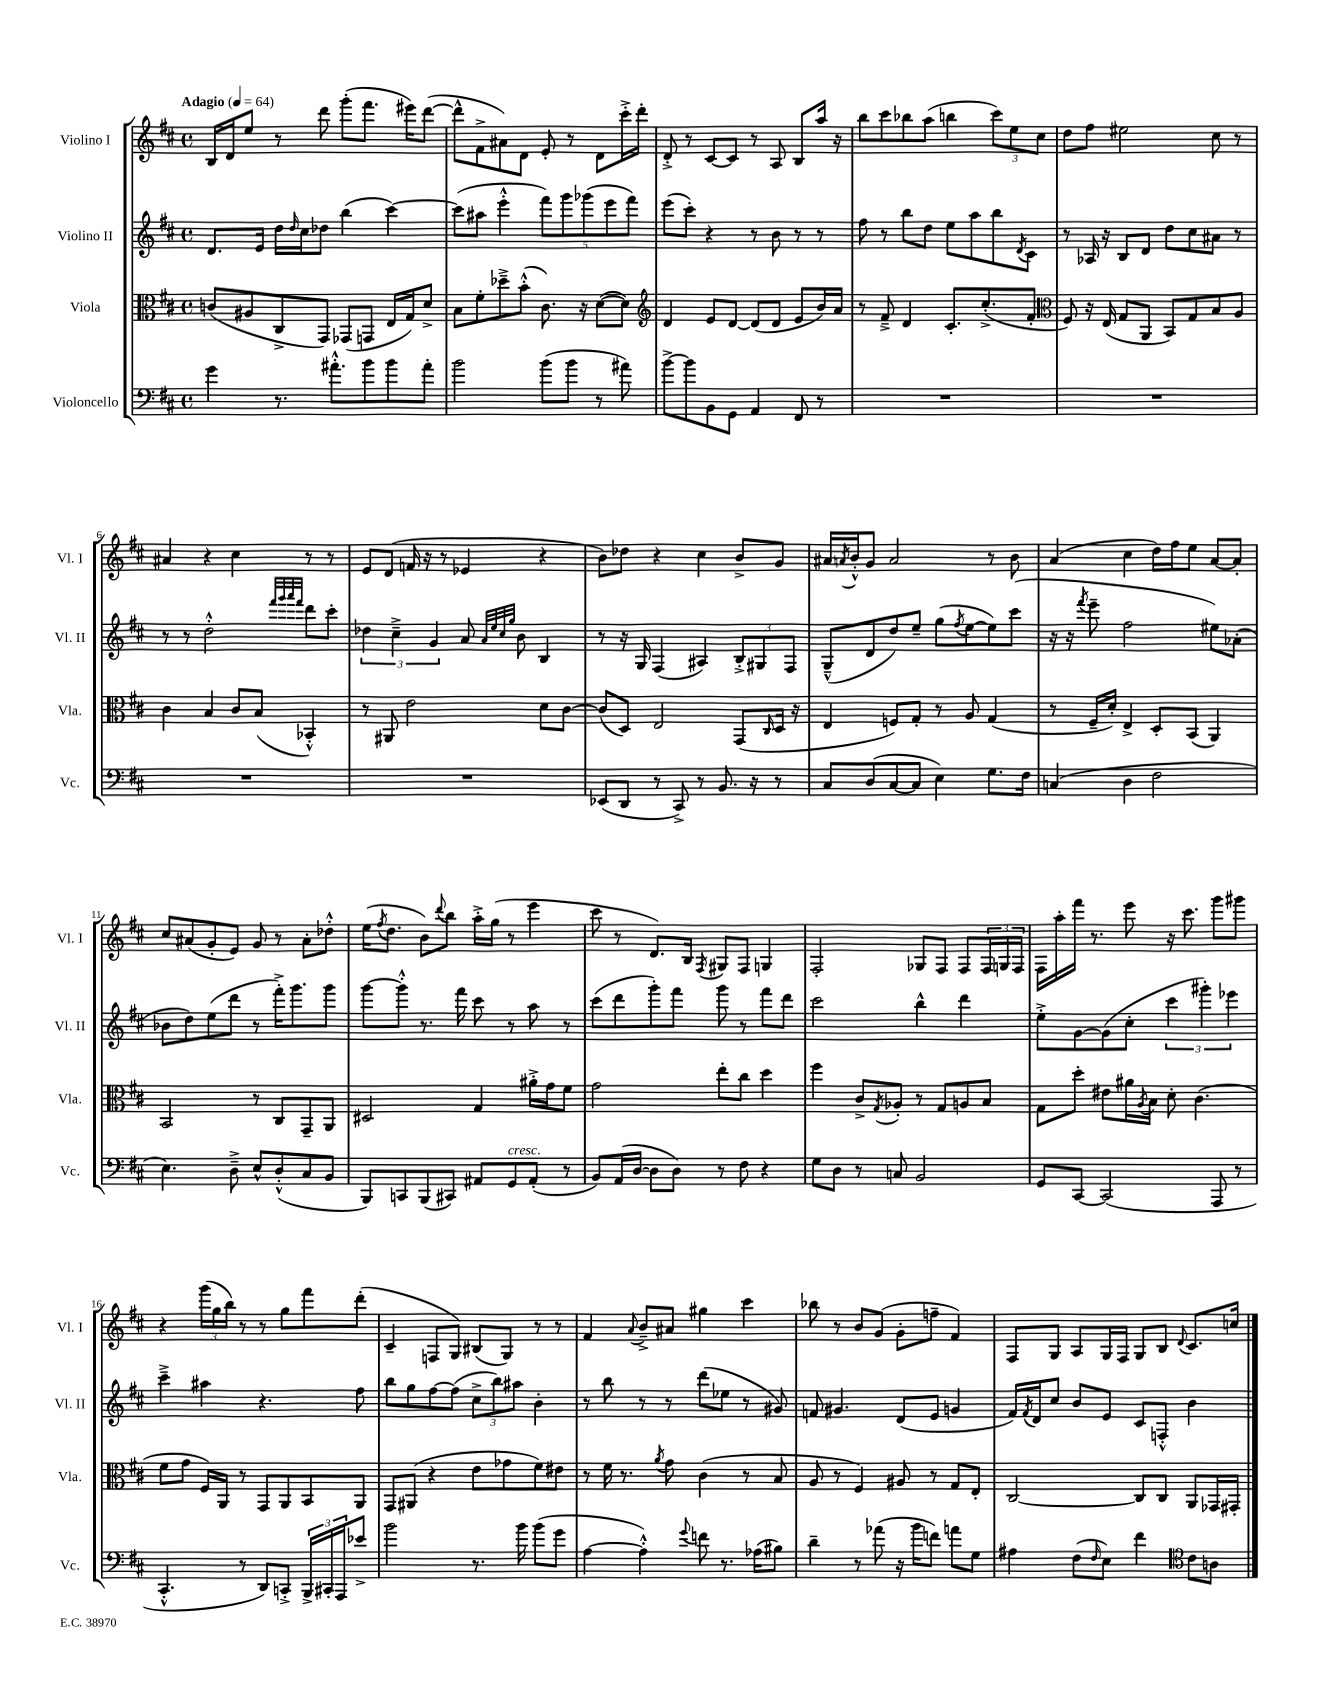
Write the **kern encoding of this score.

**kern	**kern	**kern	**kern
*staff4	*staff3	*staff2	*staff1
*clefF4	*clefC3	*clefG2	*clefG2
*k[f#c#]	*k[f#c#]	*k[f#c#]	*k[f#c#]
*M4/4	*M4/4	*M4/4	*M4/4
*met(c)	*met(c)	*met(c)	*met(c)
*MM64	*MM64	*MM64	*MM64
4g	(8c	8.d	16B
.	.	.	16d
.	8A#	.	8ee
.	.	16e	.
8.r	8C#^	16dd	8r
.	.	16qqdd	.
.	.	16cc#	.
.	8GG)	8dd-	8ddd
8.a#'^^	.	.	.
.	(8GG-	(4bb	(8ggg'
8b	8GG	.	8.fff#
8b	16E	[4ccc#)	.
.	16G)	.	16eee#)
8a#'	8d^	.	([8ddd
=	=	=	=
2b	8B	(8ccc#]	8ddd^^]
.	8f#'	8aa#	8f#^
.	8dd-~^	4eee'^^	8a#)
.	(8b'^^	.	8d
(8b	8.c#)	10fff#)	8e'
.	.	10ggg	.
8b	.	.	8r
.	16r	.	.
.	.	(10ggg-	.
8r	([8d	.	8d
.	.	10eee	.
8a#)	8d])	.	16ccc#'^
.	.	10fff#)	.
.	.	.	16ddd'
=	=	=	=
*	*clefG2	*	*
[8b^	4d	(8eee	8d'^
8b]	.	8ccc#')	8r
8BB	8e	4r	[8c#
8GG	[8d	.	8c#]
4AA	(8d]	8r	8r
.	8d	8b	8A
8FF#	8e	8r	8B
8r	16b)	8r	16aa
.	16a	.	16r
=	=	=	=
1r	8r	8ff#	8bb
.	8f#~^	8r	8ccc#
.	4d	8bb	8bb-
.	.	8dd	(8aa
.	8.c#'	8ee	4bb
.	.	8aa	.
.	(8.cc#'^	.	.
.	.	8bb	12ccc#)
.	.	.	12ee
.	.	8qd	.
.	8f#'	8c#	.
.	.	.	12cc#
=	=	=	=
*	*clefC3	*	*
1r	8F#)	8r	8dd
.	16r	16A-	8ff#
.	(16E	16r	.
.	8G	8B	2ee#
.	8AA	8d	.
.	8BB)	8dd	.
.	8G	8cc#	.
.	8B	8a#	8cc#
.	8A	8r	8r
=	=	=	=
1r	4c#	8r	4a#
.	.	8r	.
.	4B	2dd'^^	4r
.	8c#	.	4cc#
.	(8B	.	.
.	.	32qqfff#	.
.	.	32qqggg	.
.	.	32qqaaa	.
.	.	32qqfff#	.
.	4BB-'^^)	8ddd	8r
.	.	8ccc#'	8r
=	=	=	=
1r	8r	6dd-	8e
.	8AA#	.	(8d
.	.	6cc#~^	.
.	2e	.	16f
.	.	.	16r
.	.	6g	.
.	.	.	8r
.	.	8a	4e-
.	.	32qqa	.
.	.	32qqee	.
.	.	32qqcc#	.
.	.	32qqgg	.
.	.	8b	.
.	8d	4B	4r
.	[8c#	.	.
=	=	=	=
(8EE-	(8c#]	8r	8b)
8DD	8D)	16r	8dd-
.	.	16G	.
8r	2E	(4F#	4r
8CC#^)	.	.	.
8r	.	4A#)	4cc#
8.BB	.	.	.
.	(8GG	12B'^	8b^
16r	.	.	.
.	.	12G#	.
.	16qqC#	.	.
8r	16D	.	8g
.	.	12F#	.
.	16r	.	.
=	=	=	=
8C#	4E	(8G~^^	16a#
.	.	.	8qa
.	.	.	16b'^^
(8D	.	8d	8g
[8C#	8F)	8dd)	2a
8C#]	8G'	8ee~	.
4E)	8r	(8gg	.
.	.	8qff#	.
.	8A	[8ee	.
8.G	(4G	8ee])	8r
.	.	(8ccc#	8b
16F#	.	.	.
=	=	=	=
(4C	8r	16r	(4a
.	.	16r	.
.	.	8qfff#	.
.	16F#~	8eee~	.
.	16d')	.	.
4D	4E^	2ff#	4cc#
2F#	8D'	.	16dd)
.	.	.	16ff#
.	(8BB	.	8ee
.	4AA)	8ee#)	[8a
.	.	(8a-'	8a']
=	=	=	=
4.E)	2BB	8b-	8cc#
.	.	8dd)	(8a#
.	.	(8ee	8g'
8D~^	.	8ddd	8e)
8E^^	8r	8r	8g
(8D'^^	8C#	16fff#'^)	8r
.	.	8.ggg	.
8C#	8GG~	.	8a#'
8BB	8AA	8ggg	8dd-'^^
=	=	=	=
8BBB)	2D#	[8ggg	(16ee
.	.	.	8qff#
.	.	.	8.dd
8CC	.	8ggg'^^]	.
(8BBB	.	8.r	8b)
.	.	.	8qqddd
8CC#)	.	.	8bb
.	.	16fff#	.
8AA#	4G	8ccc#	16aa'^
.	.	.	(16gg
8GG	.	8r	8r
(8AA#'	16a#'^	8aa	4eee
.	16g	.	.
8r	8f#	8r	.
=	=	=	=
8BB)	2g	(8ccc#	8ccc#
(16AA	.	8ddd	8r
[16D	.	.	.
8D]	.	8ggg')	8.d)
8D)	.	8fff#	.
.	.	.	16B
.	.	.	8qF#
8r	8ee'	8ggg	8G#
8F#	8cc#	8r	8F#
4r	4dd	8fff#	4G
.	.	8ddd	.
=	=	=	=
8G	4ff#	2ccc#	2F#'
8D	.	.	.
8r	8c#^	.	.
.	8qG	.	.
8C	8A-'	.	.
2BB	8r	4bb^^	8G-
.	8G	.	8F#
.	8A	4ddd	8F#
.	8B	.	24F#
.	.	.	24G
.	.	.	24F#
=	=	=	=
8GG	8G	8ee'^	16F#
.	.	.	16aa'
[8CC#	8dd'	[8g	16fff#
.	.	.	8.r
(2CC#]	8e#	(8g]	.
.	16a#	8cc#'	8eee
.	8qA	.	.
.	16B	.	.
.	8d'	6ccc#	16r
.	.	.	8.ccc#
.	(4.c#	.	.
.	.	6ggg#')	.
8AAA	.	.	8ggg
.	.	6eee-	.
8r	.	.	8ggg#
=	=	=	=
4.CC#'^^	8f#	4ccc#~^	4r
.	8g	.	.
.	16F#)	4aa#	(24ggg
.	.	.	24gg
.	16AA	.	.
.	.	.	24bb)
8r	8r	.	8r
8DD)	8GG	4.r	8r
8CC'^	8AA	.	8gg
24BBB^	8BB	.	8fff#
24CC#'	.	.	.
24AAA	.	.	.
8e-^	8AA	8ff#	(8ddd'
=	=	=	=
2b	8GG	8bb	4c#~
.	(8AA#	8gg	.
.	4r	[8ff#	8F
.	.	(8ff#]	8G)
8.r	8e	12cc#^	(8B#
.	.	12bb)	.
.	8g-	.	8G)
.	.	12aa#	.
16b	.	.	.
(8b	8f#)	4b'	8r
8g	8e#	.	8r
=	=	=	=
[4A	8r	8r	4f#
.	16f#	8bb	.
.	8.r	.	.
.	.	.	8qqa
4A'^^])	.	8r	8b~^
.	8qa	.	.
.	8g	8r	8a#
8qqg	.	.	.
8f	(4c#	(8ddd	4gg#
8.r	.	8ee-	.
.	8r	8r	4ccc#
(16A-	.	.	.
8B#)	8B	8g#)	.
=	=	=	=
4d~	8A	8f	8bb-
.	8r	4.g#	8r
8r	4F#)	.	8b
(8a-	.	.	(8g
16r	8A#	(8d	8g'
16b	.	.	.
8f)	8r	8e	8ff~
8a	8G	4g	4f#)
8G	8E'	.	.
=	=	=	=
4A#	[2C#	16f#)	8F#
.	.	8qf#	.
.	.	16d	.
.	.	8cc#	8G
(8F#	.	8b	8A
16qqF#	.	.	.
8E)	.	8e	16G
.	.	.	16F#
4f#	8C#]	8c#	8G
.	8C#	8F'^^	8B
*clefC4	*	*	*
.	.	.	8qqd
8c#	8AA	4b	8.c#
8A	16GG-	.	.
.	16GG#'	.	16cc
==	==	==	==
*-	*-	*-	*-
